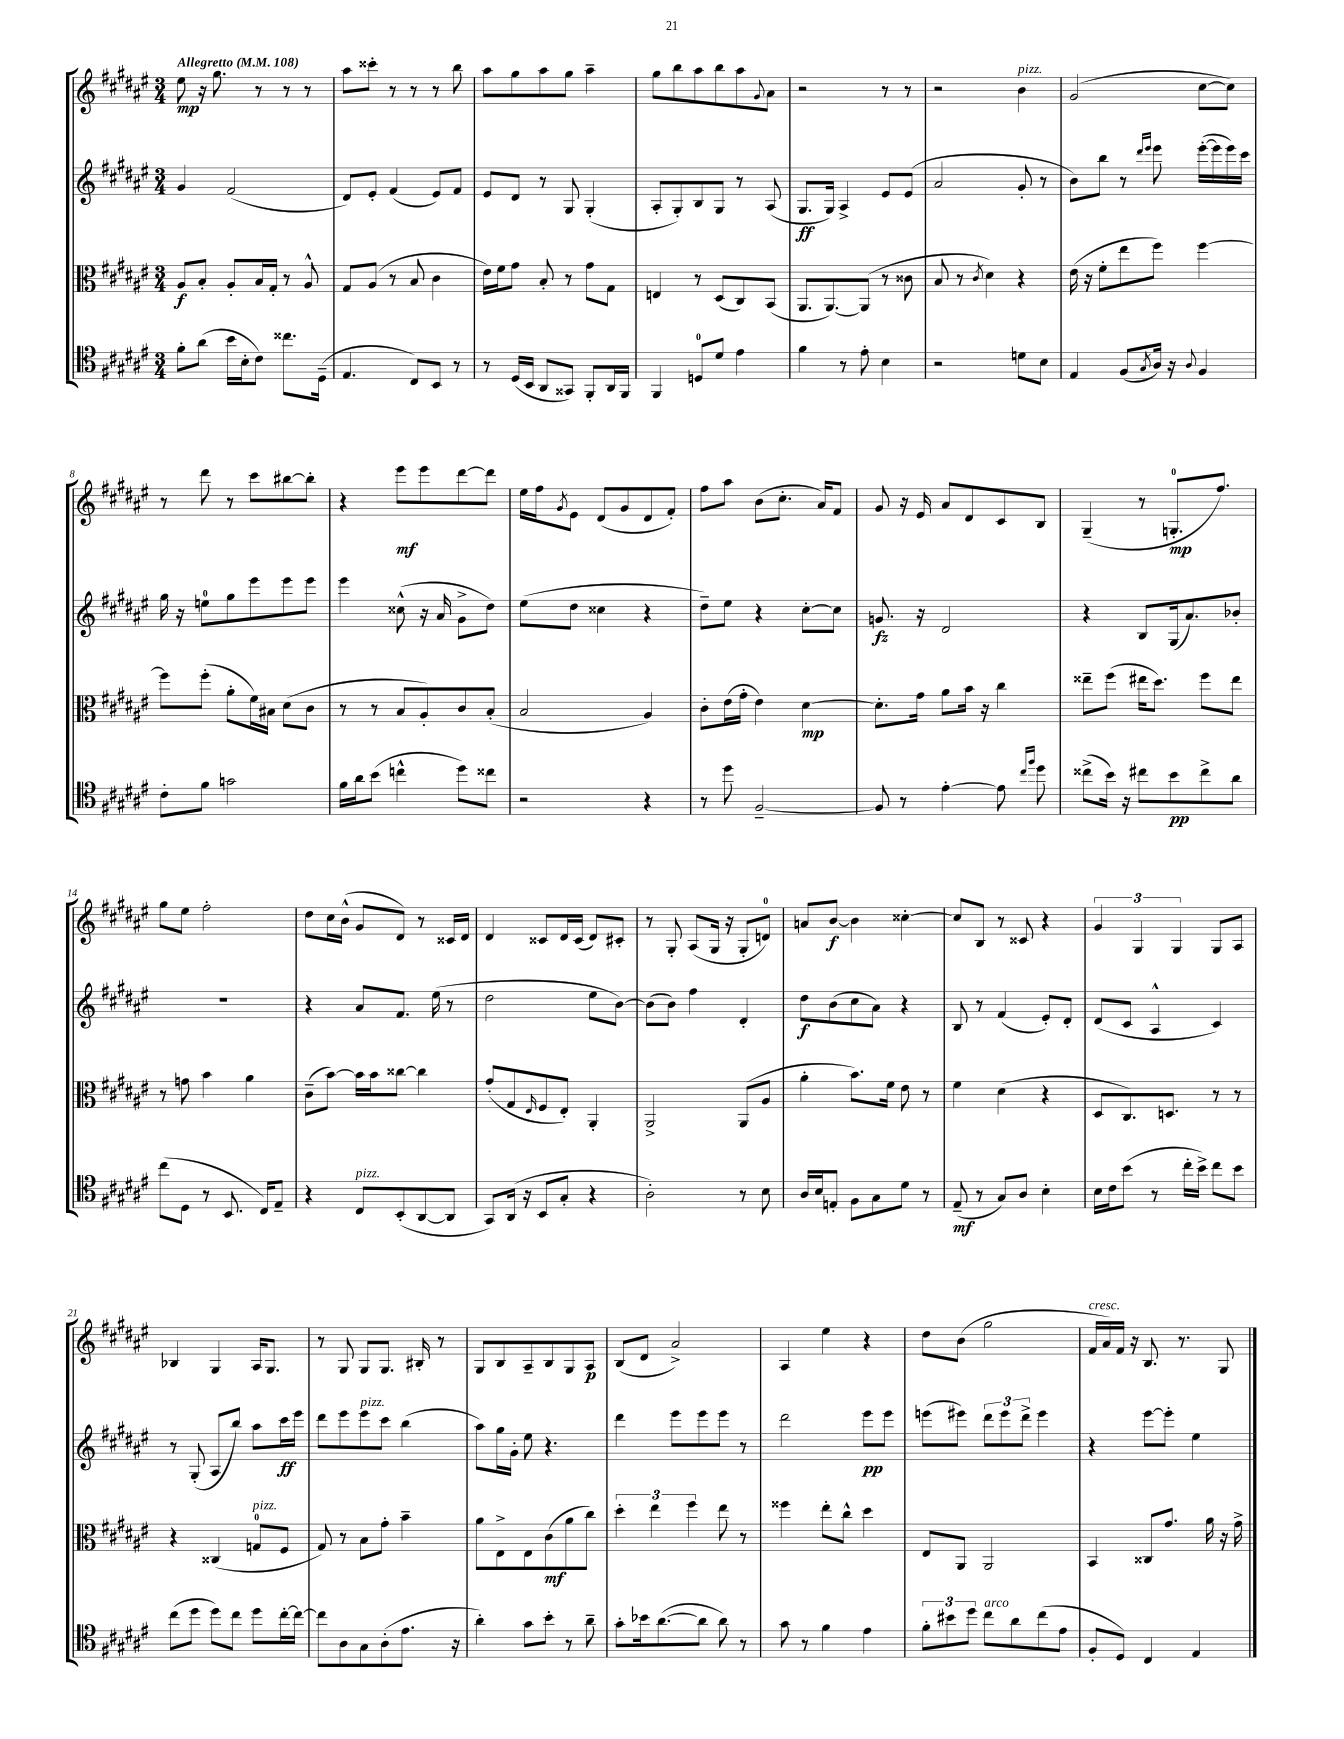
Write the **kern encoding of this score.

**kern	**kern	**kern	**kern
*staff4	*staff3	*staff2	*staff1
*clefC4	*clefC3	*clefG2	*clefG2
*k[f#c#g#d#a#e#]	*k[f#c#g#d#a#e#]	*k[f#c#g#d#a#e#]	*k[f#c#g#d#a#e#]
*M3/4	*M3/4	*M3/4	*M3/4
*MM108	*MM108	*MM108	*MM108
8f#'\L	8A#/L	4g#/	8ee#\
(8a#\J	8B'/J	.	16r
.	.	.	8.gg#\
16b\LL	8A#'/L	(2f#/	.
16B'\J	.	.	.
8c#\J)	16B/L	.	8r
.	16G#'/JJ	.	.
8.cc##\L	8r	.	8r
.	8A#^^/	.	8r
(16D#~\Jk	.	.	.
=	=	=	=
4.E#/	8G#/L	8d#/L)	8aa#\L
.	(8A#/J	8e#'/J	8ccc##'\J
.	8r	(4f#/	8r
8C#/L)	8B/	.	8r
8BB/J	4c#\	8e#/L)	8r
8r	.	8f#/J	8bb\
=	=	=	=
8r	16e#\LL)	8e#/L	8aa#\L
.	16f#\J	.	.
(16D#/LL	8g#\J	8d#/J	8gg#\
16BB/JJ	.	.	.
8AA#/L	8B'/	8r	8aa#\
8GG##/J)	8r	8G#/	8gg#\J
8FF#'/L	8g#\L	(4G#'/	4aa#~\
16AA#/L	8G#\J	.	.
16FF#/JJ	.	.	.
=	=	=	=
4FF#/	4E/	8A#'/L	8gg#\L
.	.	8G#'/)	8bb\
8D/L	8r	8B/	8aa#\
8d#/J	(8D#/L	8G#/J	8bb\
4e#\	8C#/)	8r	8aa#\
.	.	.	8qqg#/
.	(8BB/J	(8A#/	8a#\J
=	=	=	=
4f#\	8.AA#/L	8.G#/L	2r
.	[8.AA#/)	16G#/Jk)	.
8r	.	4A#^/	.
8e#'\	(8AA#/]J	.	.
4B\	8r	8e#/L	8r
.	8c##\	(8e#/J	8r
=	=	=	=
2r	8B/	2a#/	2r
.	8r	.	.
.	8qc#/	.	.
.	4d#\)	.	.
8d\L	4r	8g#'/	4b\
8B\J	.	8r	.
=	=	=	=
4E#/	(16e#\	8b\L)	(2g#/
.	16r	.	.
.	8f#'\L	8bb\J	.
(8F#/L	8ee#\	8r	.
.	.	16qqddd#/LL	.
8qG#/	.	16qqeee#/JJ	.
16A#/Jk)	8ff#\J)	8eee#\	.
16r	.	.	.
8qqA#/	.	.	.
4F#/	[4ff#\	([16eee#'\LL	[8cc#\L
.	.	16eee#\]	.
.	.	16eee#\)	8cc#\]J)
.	.	16ccc#\JJ	.
=	=	=	=
8c#'\L	8ff#\]L	16gg#\	8r
.	.	16r	.
8f#\J	(8ff#'\J	8ee\L	8ddd#\
2g\	8a#'\L	8gg#\	8r
.	16f#\L)	8eee#\	8ccc#\L
.	16B#\JJ	.	.
.	(8d#\L	8eee#\	[8bb#\
.	8c#\J	8eee#\J	8bb#'\]J
=	=	=	=
16f#\LL	8r	4eee#\	4r
16a#\J	.	.	.
(8b\J	8r	.	.
4cc^^\	8B/L	(8cc##^^\	8eee#\L
.	8A#'/)	16r	8eee#\
.	.	16a#/	.
8dd#\L)	8c#/	8g#^\L	[8ddd#\
8cc##\J	(8B'/J	8dd#\J)	8ddd#\]J
=	=	=	=
2r	2B/	(8ee#\L	16ee#\LL
.	.	.	16ff#\J
.	.	.	8qg#/
.	.	8dd#\J	8e#\J
.	.	4cc##\	(8d#/L
.	.	.	8g#/
4r	4A#/)	4r	8d#/
.	.	.	8f#'/J)
=	=	=	=
8r	8c#'\L	8dd#~\L)	8ff#\L
8dd#\	(16e#\L	8ee#\J	8aa#\J
.	16g#'\JJ	.	.
[2F#~/	4e#\)	4r	(8b\L
.	.	.	8.cc#'\J
.	[4d#\	[8cc#'\L	.
.	.	.	16a#/LK)
.	.	8cc#\]J	8f#/J
=	=	=	=
8F#/]	8.d#'\]L	8.g/	8g#/
8r	.	.	16r
.	16g#\Jk	16r	16e#/
[4e#'\	8a#\L	2d#/	8a#/L
.	16b\Jk	.	8d#/
.	16r	.	.
8e#\]	4cc#\	.	8c#/
16qqcc#/LL	.	.	.
16qqff#/JJ	.	.	.
8dd#\	.	.	8B/J
=	=	=	=
(8cc##^\L	8ee##~\L	4r	(4G#~/
16b\Jk)	(8ff#\J	.	.
16r	.	.	.
8cc#\L	16ee#\LK	8B/L	8r
.	8.dd#\J)	.	.
8b\	.	(16G#/k	8.G'/L
.	.	8.a#/)	.
8cc#^\	8ff#\L	.	.
.	.	.	8.ff#/J)
8a#\J	8ee#\J	8b-'/J	.
=	=	=	=
(8cc#\L	8r	2.r	8gg#\L
8D#\J	8g\	.	8ee#\J
8r	4b\	.	2ff#'\
8.BB/	.	.	.
.	4a#\	.	.
16C#/LK)	.	.	.
8E#~/J	.	.	.
=	=	=	=
4r	(8c#~\L	4r	8dd#\L
.	[8b\J)	.	16cc#\L
.	.	.	(16b^^\JJ
8C#/L	16b\]LL	8a#/L	8g#/L
.	16b\J	.	.
(8BB'/	[8cc##\J	8.f#/J	8d#/J)
[8AA#/	4cc##\]	.	8r
.	.	(16ee#\	.
8AA#/]J	.	8r	16c##/LL
.	.	.	16d#/JJ
=	=	=	=
8GG#/L)	(8g#'/L	2dd#\	4d#/
(16AA#/Jk	8G#/	.	.
16r	.	.	.
.	16qqE#/	.	.
8BB/L	8F#/	.	8c##/L
8G#'/J	8E#'/J)	.	16d#/L
.	.	.	(16c##/JJ
4r	4AA#'/	8ee#\L	8d#/L)
.	.	[8b\J)	8c#'/J
=	=	=	=
2A#'\)	2AA#^/	(8b\]L	8r
.	.	8b\J)	8G#'/
.	.	4ff#\	(8A#/L
.	.	.	16G#/Jk
.	.	.	16r
8r	(8AA#/L	4d#'/	8G#'/L
8B\	8A#/J	.	8d/J)
=	=	=	=
16A#/LL	4a#'\	8dd#\L	8a/L
16B/J	.	.	.
8E'/J	.	(8b\	[8b/J
8F#\L	8.b\L)	8cc#\	4b\]
8G#\	.	8a#\J)	.
.	16f#\Jk	.	.
8d#\J	8e#\	4r	[4cc##'\
8r	8r	.	.
=	=	=	=
(8E#~/	4f#\	8B/	8cc##/]L
8r	.	8r	8B/J
8G#/L)	(4d#\	(4f#/	8r
8A#/J	.	.	8c##/
4B'\	4r	8e#'/L)	4r
.	.	8d#'/J	.
=	=	=	=
16B\LL	8D#/L	(8d#/L	6g#/
16c#\J	.	.	.
(8b\J	8.C#/)	8c#/J	.
.	.	.	6G#/
8r	.	4A#^^/	.
.	8.D/J	.	.
.	.	.	6G#/
16cc#'\LL	.	.	.
16b^\JJ)	.	.	.
8cc#\L	8r	4c#/)	8G#/L
8b\J	8r	.	8A#/J
=	=	=	=
(8cc#\L	4r	8r	4B-/
8dd#\J	.	(8G#'/	.
8dd#\L)	(4C##/	8A#/L	4G#/
8cc#\J	.	8bb/J)	.
8dd#\L	8G/L	8aa#\L	16A#/LK
.	.	.	8.G#/J
[16cc#'\L	8F#/J	16ccc#\L	.
16cc#\_JJ	.	16eee#\JJ	.
=	=	=	=
8cc#\]L	8G#/)	8ddd#\L	8r
8A#\	8r	8eee#\	8G#/
8G#\	8B\L	8eee#\	8G#/L
(8A#'\	8g#'\J	8ccc#\J	8.G#/J
8.e#\J	4b~\	(4bb\	.
.	.	.	16B#'/
.	.	.	8r
16r	.	.	.
=	=	=	=
4a#'\)	8a#\L	8aa#\L)	8G#/L
.	8E#^\	16gg#\L	8B/
.	.	16g#'\JJ	.
8g#\L	8E#\	8ee#\	8A#~/
8b'\J	(8c#\	4.r	8B/
8r	8a#\	.	8G#/
8a#~\	8cc#\J)	.	8A#/J
=	=	=	=
8g#'\L	6dd#'\	4ddd#\	(8B/L
16b-\k	.	.	8d#/J
.	6ee#\	.	.
([8.a#\	.	.	.
.	.	8eee#\L	2a#^/)
.	6ff#\	.	.
8a#\]J	.	8eee#\	.
8a#\)	8ee#\	8eee#\J	.
8r	8r	8r	.
=	=	=	=
8g#\	4ff##\	2ddd#\	4A#/
8r	.	.	.
4f#\	8ee#'\L	.	4ee#\
.	8cc#^^\J	.	.
4e#\	4dd#\	8eee#\L	4r
.	.	8eee#\J	.
=	=	=	=
12f#'\L	8E#/L	(8eee\L	8dd#\L
12b#\	.	.	.
.	8AA#/J	8eee#\J)	(8b\J
12dd#\J	.	.	.
8cc#\L	2AA#/	12ddd#\L	2gg#\
.	.	12eee#\	.
8a#\	.	.	.
.	.	12ddd#^\J	.
(8cc#\	.	4eee#\	.
8e#\J	.	.	.
=	=	=	=
8F#'/L	4BB/	4r	16f#/LL
.	.	.	16a#/)
8D#/J)	.	.	16f#/JJ
.	.	.	16r
4C#/	8C##/L	[8eee#\L	8.B/
.	8.g#/J	8eee#'\]J	.
.	.	.	8.r
4E#/	.	4ee#\	.
.	16a#\	.	.
.	16r	.	8G#/
.	16g#^\	.	.
==	==	==	==
*-	*-	*-	*-
